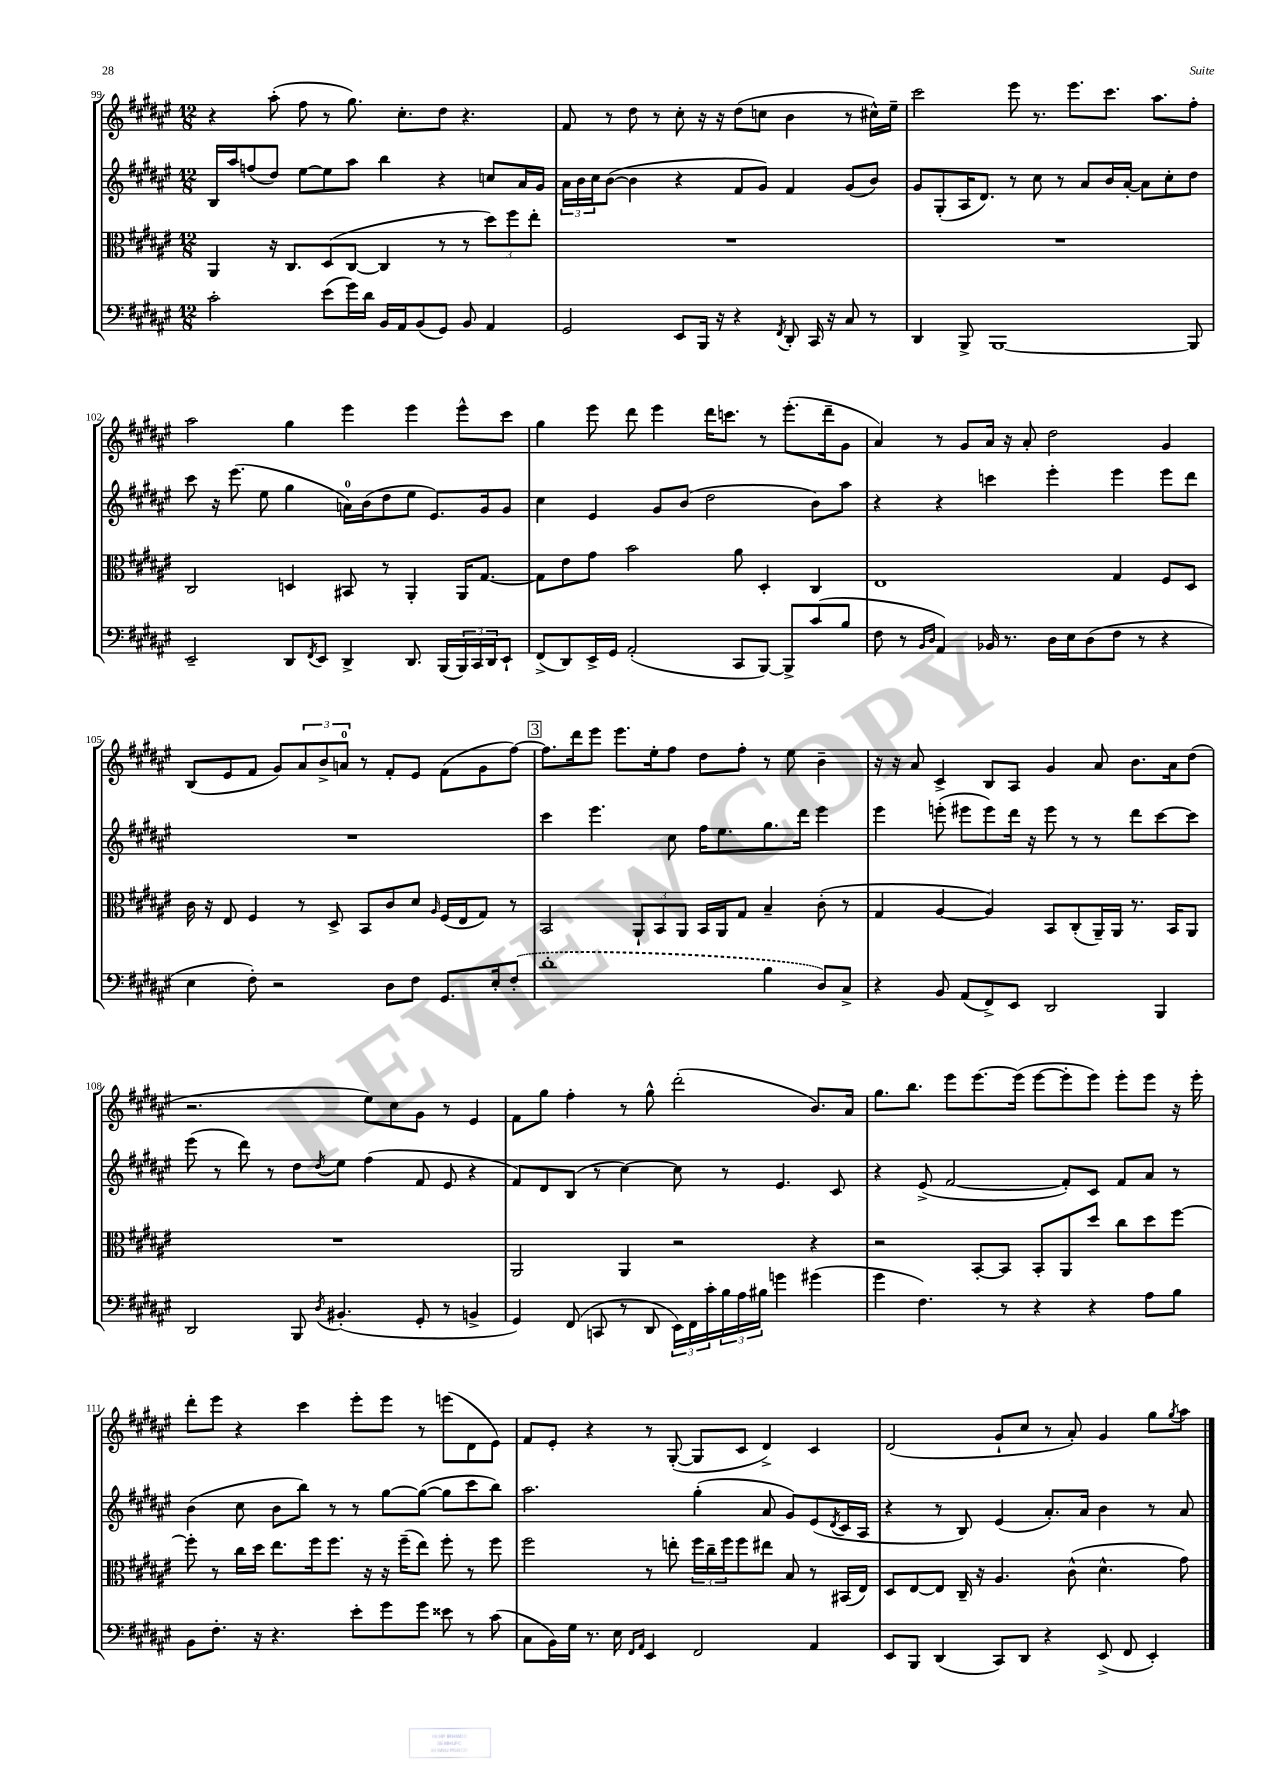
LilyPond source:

<<
\new StaffGroup <<
\new Staff = "s0" {
    \clef treble \key fis \major \numericTimeSignature \time 12/8
    r4 ais''8-.( fis''8 r8 gis''8.) cis''8.-. dis''8 r4. |
    fis'8 r8 dis''8 r8 cis''8-. r16 r16 dis''8( c''8 b'4 r8 cis''16-^) eis''16-- |
    cis'''2 eis'''8 r8. eis'''8. cis'''8. ais''8. fis''8-. |
    ais''2 gis''4 eis'''4 eis'''4 eis'''8-^ cis'''8 |
    gis''4 eis'''8 dis'''8 eis'''4 dis'''16 c'''8. r8 eis'''8.-.( dis'''16-- gis'8 |
    ais'4) r8 gis'8 ais'16 r16 ais'8-. dis''2 gis'4 |
    b8( eis'8 fis'8 gis'8) \tuplet 3/2 { ais'8 b'8-> a'8-0 } r8 fis'8-. eis'8 fis'8( gis'8 fis''8~) |
    \mark \markup { \box "3" } fis''8. dis'''16 eis'''8 eis'''8. eis''16-. fis''8 dis''8 fis''8-. r8 eis''8 b'4-- |
    r16 r16 ais'8 cis'4-> b8 ais8 gis'4 ais'8 b'8. ais'16 dis''8( |
    r2. eis''8) cis''8 gis'8 r8 eis'4 |
    fis'8 gis''8 fis''4-. r8 gis''8-^ dis'''2-.( b'8.) ais'16 |
    gis''8. b''8. eis'''8 eis'''8.~ eis'''16( eis'''8~ eis'''8-. eis'''8) eis'''8-. eis'''8 r16 eis'''16-. |
    dis'''8-. eis'''8 r4 cis'''4 eis'''8-. eis'''8 r8 e'''8( dis'8 eis'8) |
    fis'8 eis'8-. r4 r8 gis8~-.( gis8 cis'8 dis'4->) cis'4 |
    dis'2( gis'8-! cis''8 r8 ais'8-.) gis'4 gis''8 \acciaccatura { gis''8 } ais''8 \bar "|." |
}
\new Staff = "s1" {
    \clef treble \key fis \major \numericTimeSignature \time 12/8
    b16 ais''16 f''8( dis''8) eis''8~ eis''8 ais''8 b''4 r4 c''8 ais'16 gis'16 |
    \tuplet 3/2 { ais'16 b'16 cis''16 } b'8~( b'4 r4 fis'8 gis'8) fis'4 gis'8( b'8) |
    gis'8 gis8-.( ais16 dis'8.) r8 cis''8 r8 ais'8 b'16 ais'16~-. ais'8 cis''8-. dis''8 |
    cis'''8 r16 eis'''8.( eis''8 gis''4 a'16-0) b'16( dis''8 eis''8 eis'8.) gis'16 gis'8 |
    cis''4 eis'4 gis'8 b'8( dis''2 b'8) ais''8 |
    r4 r4 c'''4 eis'''4-. eis'''4 eis'''8 dis'''8 |
    R1. |
    \mark \markup { \box "3" } cis'''4 eis'''4. cis''8 fis''16 eis''8. gis''8. dis'''16 eis'''4 |
    eis'''4 e'''8-.( eis'''8 eis'''8) dis'''16 r16 eis'''8 r8 r8 dis'''8 cis'''8~ cis'''8 |
    eis'''8( r8 dis'''8) r8 dis''8 \acciaccatura { dis''8 } eis''8 fis''4( fis'8 eis'8 r4 |
    fis'8) dis'8 b8( r8 cis''4~) cis''8 r8 eis'4. cis'8 |
    r4 eis'8->( fis'2~ fis'8-.) cis'8 fis'8 ais'8 r8 |
    b'4( cis''8 b'8 b''8) r8 r8 gis''8~ gis''8~( gis''8 cis'''8 b''8) |
    ais''2. gis''4-.( ais'8 gis'8) eis'8( \acciaccatura { dis'8 } cis'16 ais16 |
    r4 r8 b8) eis'4( ais'8.-.) ais'16 b'4 r8 ais'8 \bar "|." |
}
\new Staff = "s2" {
    \clef alto \key fis \major \numericTimeSignature \time 12/8
    ais,4 r16 cis8. dis8( cis8~ cis4 r8 r8 \tuplet 3/2 { dis''8) fis''8 eis''8-. } |
    R1. |
    R1. |
    cis2 d4 bis,8 r8 ais,4-. ais,16 gis8.~ |
    gis8 eis'8 gis'8 b'2 ais'8 dis4-. cis4 |
    eis1 gis4 fis8 dis8 |
    cis'16 r16 eis8 fis4 r8 dis8-> b,8 cis'8 dis'8 \grace { ais16 } fis16( eis16 gis8) r8 |
    \mark \markup { \box "3" } b,2 \tuplet 3/2 { ais,8-! b,8 ais,8 } b,16 ais,16 gis8 b4-- cis'8-.( r8 |
    gis4 ais4~ ais4) b,8 cis8-.( ais,16--) ais,16 r8. b,16 ais,8 |
    R1. |
    ais,2 ais,4 r2 r4 |
    r2 b,8~-. b,8 b,8-. ais,8 dis''8 cis''8 dis''8 fis''8~ |
    fis''8-. r8 cis''16 dis''16 eis''8. fis''16 fis''8. r16 r16 fis''16--( eis''8) fis''8-. r8 fis''8 |
    fis''2 r8 e''8-. \tuplet 3/2 { fis''16 cis''16-- fis''16 } fis''8 eis''8 b8 r8 bis,16( eis16) |
    dis8 eis8~ eis8 cis16-- r16 ais4. cis'8-^( dis'4.-^ gis'8) \bar "|." |
}
\new Staff = "s3" {
    \clef bass \key fis \major \numericTimeSignature \time 12/8
    cis'2-. eis'8( gis'16) dis'16 b,16 ais,16 b,8( gis,8) b,8 ais,4 |
    gis,2 eis,8 b,,16 r16 r4 \acciaccatura { fis,8 } dis,8-. cis,16 r16 cis8 r8 |
    dis,4 b,,8-> b,,1~ b,,8 |
    eis,2-- dis,8 \acciaccatura { fis,8 } eis,8 dis,4-> dis,8. b,,16( \tuplet 3/2 { b,,16) cis,16 dis,16 } eis,8-! |
    fis,8->( dis,8) eis,16-> gis,16 ais,2-.( cis,8 b,,8~) b,,8-> cis'8( b8 |
    fis8 r8 \grace { b,16 dis16 } ais,4) bes,16 r8. dis16 eis16 dis8( fis8 r8 r4 |
    eis4 fis8-.) r2 dis8 fis8 gis,8. eis16-. \once \slurDashed fis8-.( |
    \mark \markup { \box "3" } dis'1-. b4 dis8) cis8-> |
    r4 b,8 ais,8( fis,8->) eis,8 dis,2 b,,4 |
    dis,2 b,,8 \acciaccatura { dis8 } bis,4.-.( gis,8-. r8 b,4-> |
    gis,4) fis,8( c,8 r8 dis,8 \tuplet 3/2 { eis,16) fis,16 cis'16-. } \tuplet 3/2 { b16 ais16 bis16 } g'4 gis'4( |
    gis'4 fis4.) r8 r4 r4 ais8 b8 |
    b,8 fis8.-. r16 r4. eis'8-. gis'8 gis'8 eisis'8 r8 cis'8( |
    cis8 b,16) gis16 r8. eis16 \grace { fis,16 ais,16 } eis,4 fis,2 ais,4 |
    eis,8 b,,8 dis,4( cis,8) dis,8 r4 eis,8->( fis,8 eis,4-.) \bar "|." |
}
>>
>>
\layout { \context { \Score currentBarNumber = #99 } }
